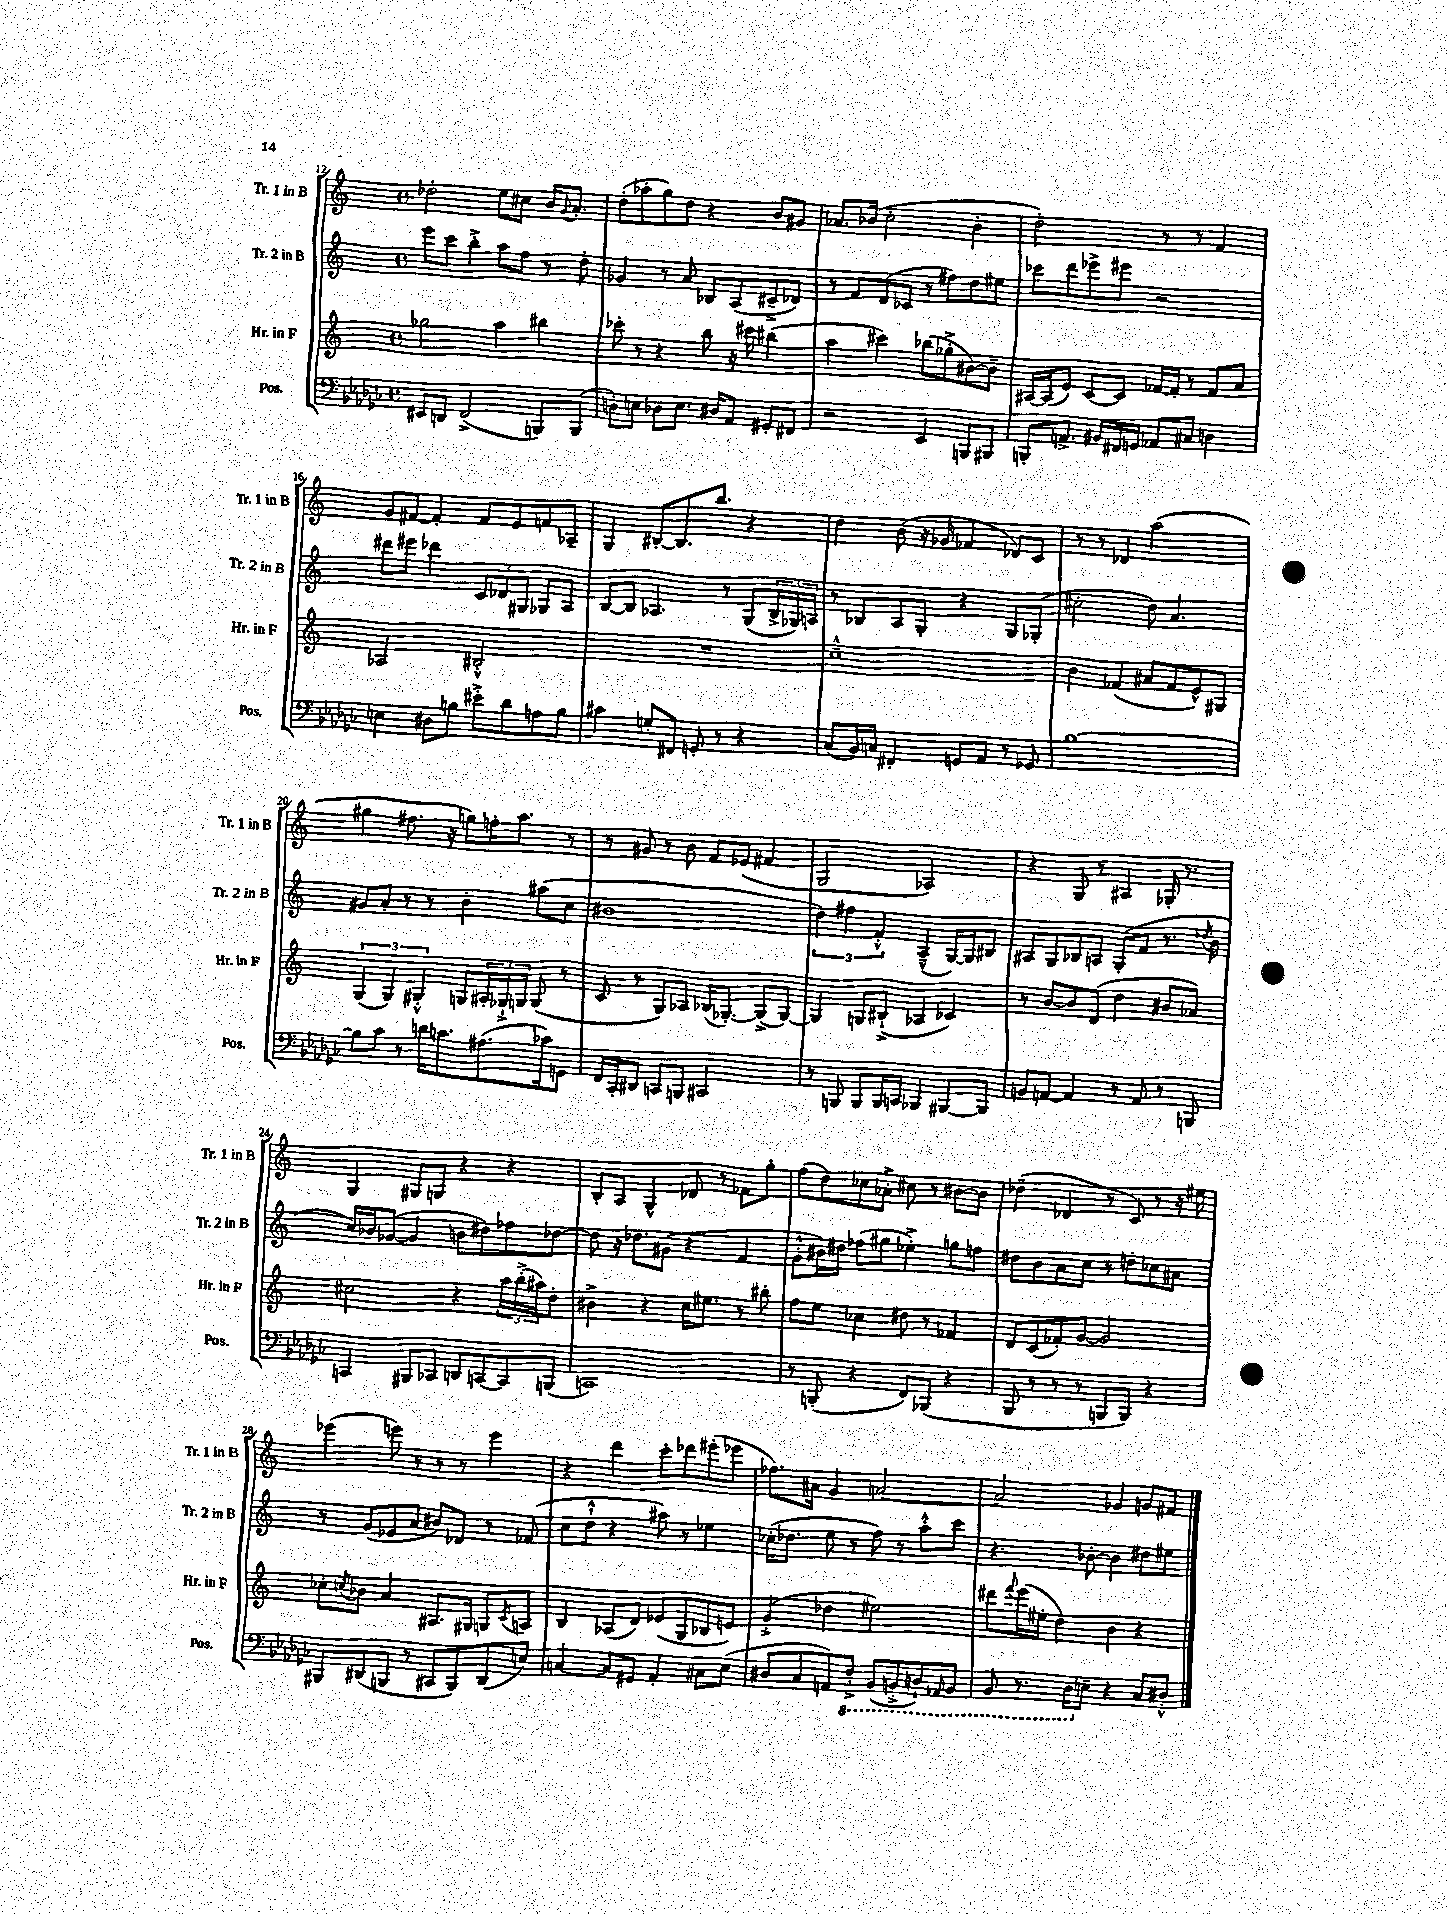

**kern	**kern	**kern	**kern
*part4	*part3	*part2	*part1
*staff4	*staff3	*staff2	*staff1
*I"Pos.	*I"Hr. in F	*I"Tr. 2 in B	*I"Tr. 1 in B
*I'Pos.	*I'Hr. in F	*I'Tr. 2 in B	*I'Tr. 1 in B
*clefF4	*clefG2	*clefG2	*clefG2
*k[b-e-a-d-g-c-]	*k[]	*k[]	*k[]
*M4/4	*M4/4	*M4/4	*M4/4
*met(c)	*met(c)	*met(c)	*met(c)
=12	=12	=12	=12
8EE#X/L	2gg-X\	8eee\L	2dd-X'\
8DDn/J	.	8ccc\J	.
(2FF^/	.	4bb'^\	.
.	4aa\	8aa\L	8ee\L
.	.	8ff\J	8cc#X\J
8BBBn/L)	4bb#X\	8r	16b/KL
.	.	.	8qqg/
.	.	.	8.a'/J
(8BBB/J	.	8dd'\	.
=13	=13	=13	=13
8Dn'\L)	8ccc-X'\	4g-X/	(8dd'\L
8En\J	8r	.	8aa-X'\
8D-X\L	4r	8r	8gg\)
8.E\J	.	8a/	8dd\J
.	8bb\	8B-X/L	4r
16D#X/KL	.	.	.
8AA-/J	16r	(8A/	.
.	16ccc#X\	.	.
8GG#X'/L	(4bb#X\	8c#X~^/	8b/L
8FF#X/J	.	8d-X/J)	8g#X/J
=14	=14	=14	=14
2r	4aa\	8r	8.a-X/L
.	.	8f/L	.
.	.	.	(16b-X/Jk
.	4ccc#X\)	(8d/	2cc'\
.	.	8c-X/J	.
4EE-/	(8bb-X\L	8r	.
.	8gg-X'^\	8ff#X\L)	.
8BBBn/L	[8b#X\)	8dd\	4b-'\
8BBB#X/J	8b#~\J]	8ee#X\J	.
=15	=15	=15	=15
8BBBn'/L	[16A#X/LL	8ccc-X\L	2dd'\)
.	(16A#/J]	.	.
8.AAn^/J	8e/J)	8ddd\	.
.	[8c/L	8eee-X^\	.
16BB#X/LL	.	.	.
16FF#X/	8c/J]	8eee#X\J	.
16GGn/JJ	.	.	.
8AA-X/L	[16f-X/LL	2r	8r
.	16f-'/JJ]	.	.
8C#X/J	8r	.	8r
4Dn\	8f-/L	.	4f/
.	8a/J	.	.
!!LO:LB:g=z
=16	=16	=16	=16
4En\	2A-X/	8ddd#X\L	8g/L
.	.	8eee#X\J	[8f#X/J
8D#X\L	.	4ddd-X\	4f#'/]
8Bn\J	.	.	.
8e#X'^\L	2B#X'^^/	12c/L	8f#/L
.	.	12d-X/	.
8d-\	.	.	8e/
.	.	12G#X/J	.
8An\	.	8G-X/L	8fn/
8B\J	.	8A/J	8A-X~/J
=17	=17	=17	=17
4c#X\	1r	[8B/L	4G/
.	.	8B/J]	.
8Gn'/L	.	4.A-X/	[8B#X'/L
8FF#X/J	.	.	8.B#/]
8GGn'/	.	.	.
.	.	.	8.bb/J
8r	.	8r	.
4r	.	(8G/L	4r
.	.	24B^/L	.
.	.	24G-X/)	.
.	.	24An/JJ	.
=18	=18	=18	=18
(8C-/L	1cc~^^	8r	4dd\
16BB-/L)	.	8B-X/L	.
16Cn/JJ	.	.	.
4FF#X'/	.	8A/	(8b\
.	.	8G'/J	16r
.	.	.	16g-X/
8GGn/L	.	4r	4f-X/
8AA-/J	.	.	.
8r	.	8G/L	8d-X/L)
8GG-X/	.	(8G-X'/J	8c/J
=19	=19	=19	=19
[1B-	4b\	2cc#X'\	8r
.	.	.	8r
.	(4f-X/	.	4d-X/
.	8a#X/L	8dd\)	(2aa\
.	8f-/	4.a/	.
.	8e^^/)	.	.
.	8G#X/J	.	.
!!LO:LB:g=z
=20	=20	=20	=20
8B-\L]	(6G/	8g#X/L	4gg#X\
8c-\J	.	8a'/J	.
.	6G/)	.	.
8r	.	8r	8.ff#X\
.	6G#X'^^/	.	.
16dn\KL	.	8r	.
8.cn\	.	.	16r
.	8Gn/L	4b'\	8ggn\L)
(8.A#X\	24A#X'/L	.	16ffn'\K
.	24G-X`^/	.	.
.	.	.	8.aa\J
.	24Gn/JJ	.	.
.	(8G/	(8aa#X\L	.
16c-X\k)	.	.	.
8GGn\J	8r	8cc\J	8r
=21	=21	=21	=21
16FF/LL	8c/	1b#X	8r
16CC-'/J	.	.	.
8DD#X/J	8r	.	8g#X/
8CCn/L	8G/L)	.	8r
8BBBn/J	8A-X/J	.	8b\
2CC#X/	(16B-X/KL	.	8f/L
.	[8.G-X'/J)	.	.
.	.	.	(8e-X/J
.	(8G-^/L]	.	4f#X/
.	[8G-/J)	.	.
=22	=22	=22	=22
8r	4G-/]	6dd\)	2G/
8BBBn/	.	.	.
.	.	6ff#X\	.
8BBB/L	8Gn/L	.	.
.	.	6f'^^/	.
16BBB/L	(8B#X`^/J	.	.
16CCn/JJ	.	.	.
4BBB-X/	4A-X/	(4A~^^/	2A-X/)
[8BBB#X/L	4c-X/)	[16G/LL)	.
.	.	16G/J]	.
8BBB#/J]	.	8B#X/J	.
=23	=23	=23	=23
8BBn/L	8r	8A#X/L	4r
[8AAn/J	[8b/L	8G/	.
4AA/]	8b/]	8B-X/	8G/
.	(8d/J	8An/J	8r
8r	4dd\	(8G'/L	4A#X/
8AA/	.	8f/J	.
8r	8b#X/L	8.r	16G-X'/
.	.	.	8.r
8BBBn/	8a-X/J)	.	.
.	.	8qdd-X/	.
.	.	16b\	.
!!LO:LB:g=z
=24	=24	=24	=24
4CCn/	2cc#X\	16cc/LL)	4G/
.	.	16b-X/J	.
.	.	([8g-X/J	.
8BBB#X/L	.	4g-/]	8G#X/L
8CC-X/J	.	.	8Gn/J
8DDn/L	4r	8bn\L	4r
[8CCn/	.	8dd#X\)	.
8CC/]	24aa\LL	8ff-X\	4r
.	(24bb'^\	.	.
.	24aa#X\J)	.	.
(8BBBn/J	8dd'\J	[8dd-X\J	.
=25	=25	=25	=25
1CCn)	4b#X^\	8dd-\]	8B'/L
.	.	16r	8A/J
.	.	8.dd-X\L	.
.	4r	.	4G^^/
.	.	(8g#X\J	.
.	16cc\KL	4r	8d-X/
.	8.ee#X\J	.	.
.	.	.	8r
.	8r	4f/	8f-X\L
.	8bb#X'\	.	8gg'\J
=26	=26	=26	=26
8r	8ff\L	8g'^^\L	(8ff\L
(8BBBn'/	8ee\J	16b#X\L)	8dd\)
.	.	16dd#X\JJ	.
4r	4cc-X\	(8ff-X\L	8cc-X\
.	.	8gg#X\J	8a-X'^\J
8FF/L)	8dd#X\	4ee-X'^\)	8cc#X\
(8BBB-X/J	8r	.	8r
4r	4f-X/	8ggn\L	[8b#X\L
.	.	8ffn\J	8b#\J]
=27	=27	=27	=27
8BBB-/	8d/L	8dd#X\L	(4dd-X~\
8r	(8c/	8b\	.
8r	8f-X'/)	8a\	4d-X/
8r	[8g/J	8cc\J	.
8BBBn/L	2g/]	8r	8r
8BBB/J)	.	8ddn'\L	8c/)
4r	.	8cc-X\	8r
.	.	8a#X\J	16r
.	.	.	16ee#X\
!!LO:LB:g=z
=28	=28	=28	=28
8BBB#X/L	8cc-X'\L	8r	(4eee-X\
.	8qccn/	.	.
(8DD#X/	8b-X\J	(8g/L	.
8BBBn/J	4a/	8e-X/	8eeen\)
8r	.	8a/J	8r
8CC#X/L	8.A#X/L	8b#X/L)	8r
8BBB/)	.	8d-X/J	8r
.	16G#X/Jk	.	.
(8DD#/	8Gn/L	8r	4eee\
.	8qc/	.	.
8En/J)	8An/J	(8f-X/	.
=29	=29	=29	=29
[4Cn/	4B/	8cc\L	4r
.	.	8dd`^^\J	.
8C/L]	(8A-X/L	4r	4ddd\
8GG#X/J	8d/J)	.	.
4AA-'/	(8e-X/L	8aa#X\)	8ccc'\L
.	8G/	8r	8ddd-X\
8C#X\L	8B-X/	4ee-X\	(8eee#X'\
(8E-\J	8en/J)	.	8eee-X\J
=30	=30	=30	=30
8D#X/L	(4g'^/	(16cc-X'\KL	8.ff-X\L)
.	.	8.dd-X\J	.
8C-/	.	.	.
.	.	.	16a#X\Jk
8AAn/)	4dd-X\	8ee\	4g/
*8ba	*	*	*
8FF'^/J	.	8r	.
(8BBB-/L	2ee#X\)	8ff\)	[2an/
8BBBn'^/	.	8r	.
8DDn`/)	.	8aa'^^\L	.
16qqAAA-X/	.	.	.
8BBB/J	.	8ccc\J	.
=31	=31	=31	=31
8BBB-/	8ddd#X\L	4.r	2a/]
.	8qqfff/	.	.
8.r	(16eee\L	.	.
.	16ee#X'\JJ	.	.
.	4dd\)	.	.
16DD-\KL	.	.	.
*X8ba	*	*	*
8En~\J	.	[8b-X'\	.
4r	4b\	4b-\]	4g-X/
8C-/L	4r	8dd#X\L	8gn/L
8D#X'^^/J	.	8ee#X\J	8f#X/J
==	==	==	==
*-	*-	*-	*-
